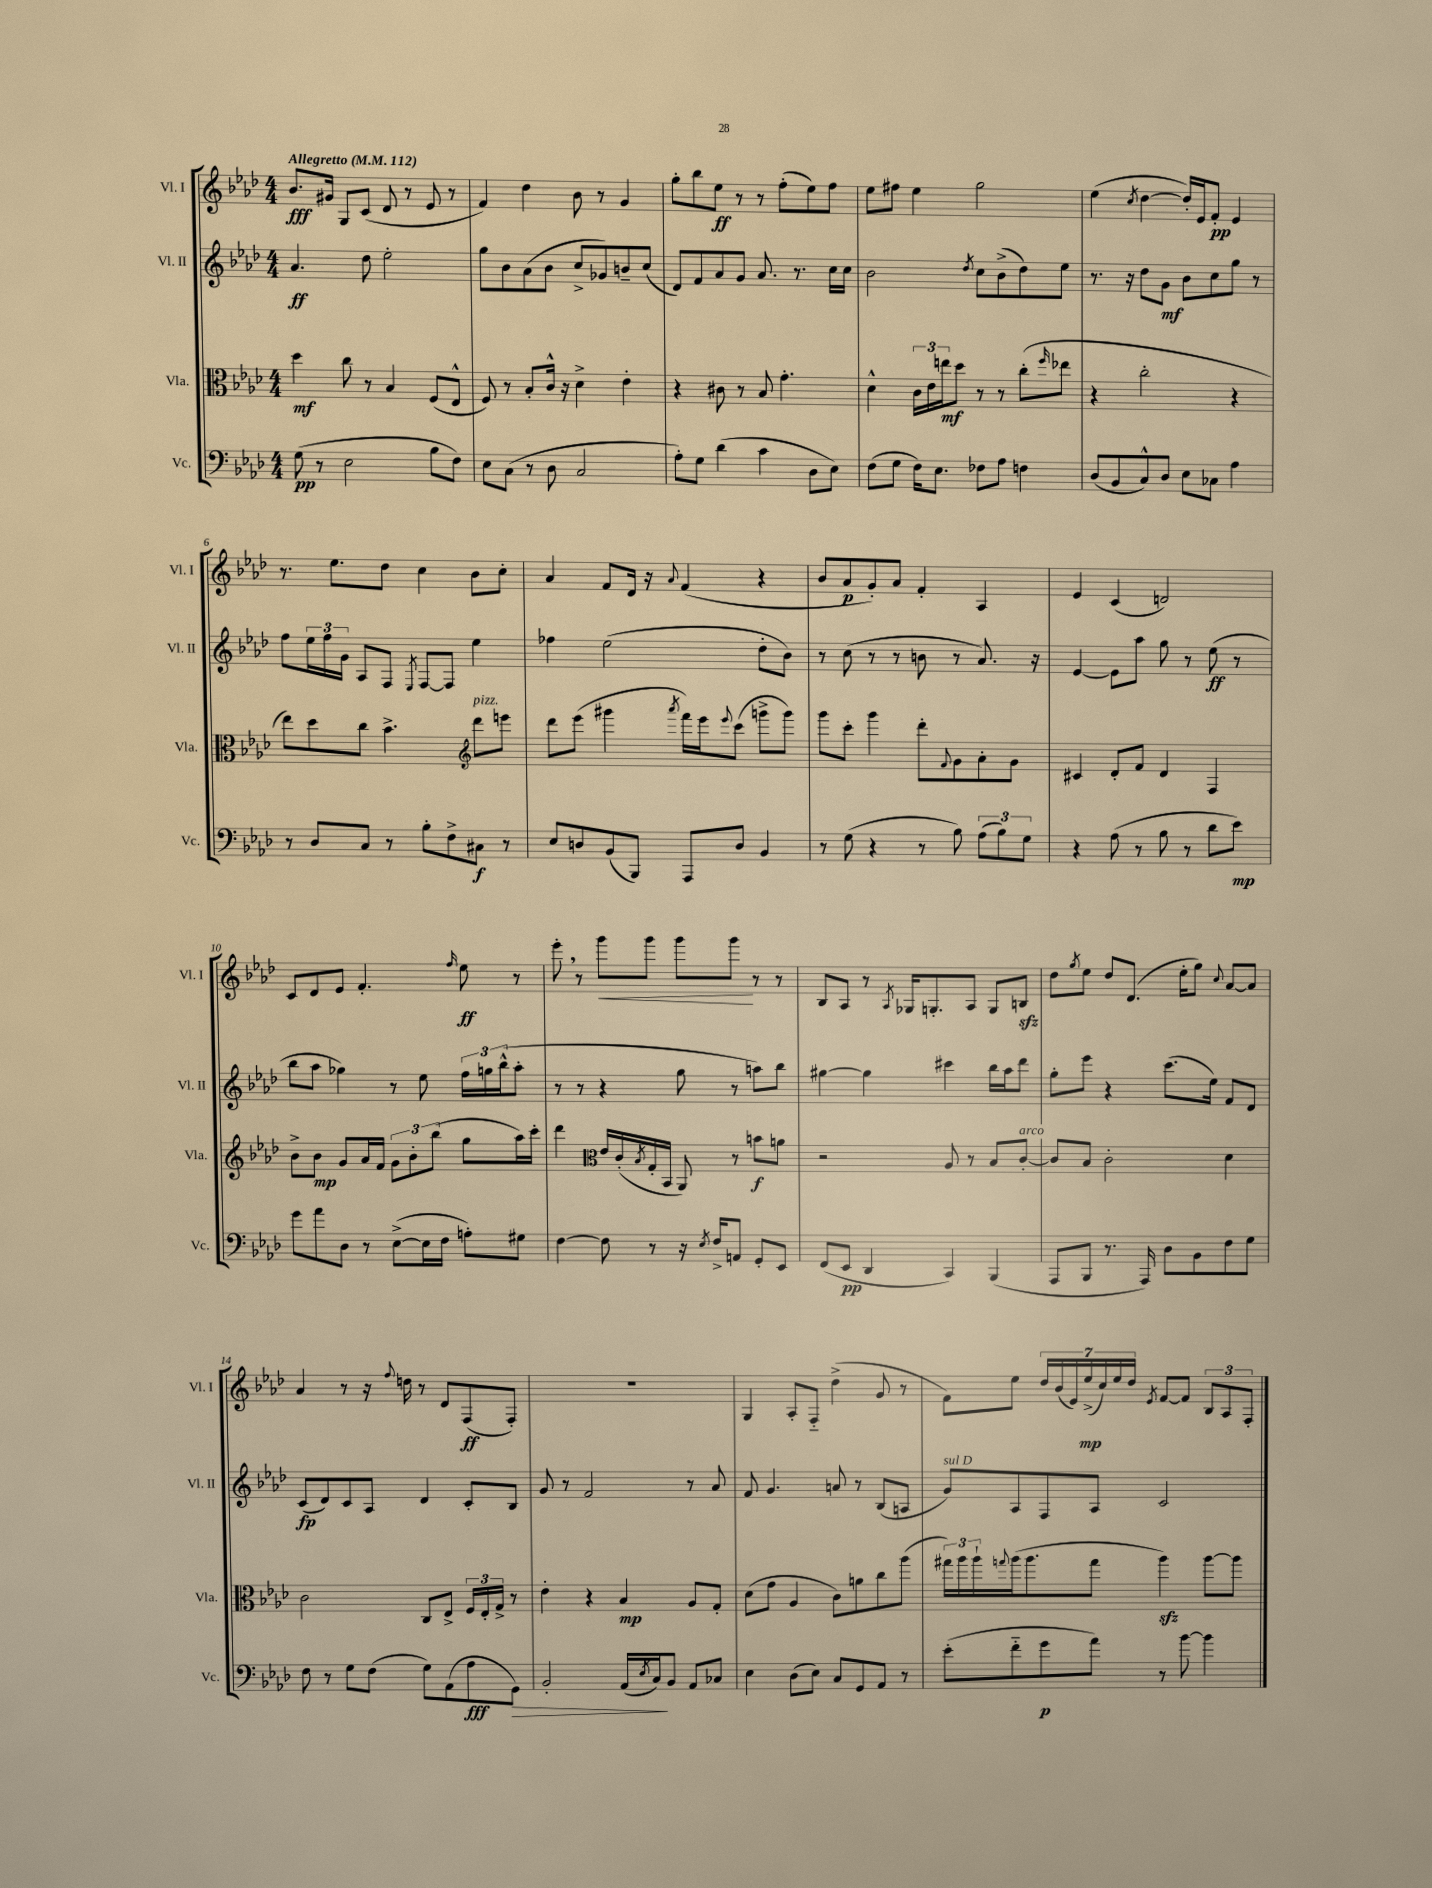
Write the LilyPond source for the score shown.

<<
\new StaffGroup <<
\new Staff = "s0" \with { instrumentName = "Vl. I" shortInstrumentName = "Vl. I" } {
    \clef treble \key aes \major \numericTimeSignature \time 4/4 \tempo "Allegretto" 4 = 112
    bes'8.\fff gis'16 g8 c'8( des'8 r8 ees'8 r8 |
    f'4) des''4 bes'8 r8 g'4 |
    g''8-. bes''8 ees''8\ff r8 r8 f''8-.( ees''8) f''8 |
    ees''8 fis''8 ees''4 g''2 |
    ees''4( \acciaccatura { c''8 } des''4~ des''16-.) ees'16 f'8-.\pp ees'4 |
    r8. ees''8. des''8 c''4 bes'8 c''8-. |
    aes'4 f'8 des'16 r16 \appoggiatura { aes'8 } f'4( r4 |
    bes'8 aes'8\p g'8-.) aes'8 f'4-. aes4 |
    ees'4 c'4( d'2) |
    c'8 des'8 ees'8 f'4.-. \grace { f''16 } ees''8\ff r8 |
    ees'''8-. \breathe r8 g'''8\< g'''8 g'''8 g'''8\! r8 r8 |
    bes8 aes8 r8 \acciaccatura { aes8 } ges16 g8.-. aes8 g8 b8\sfz |
    des''8 \acciaccatura { g''8 } ees''8 des''8 des'8.( ees''16-. g''8) \appoggiatura { c''8 } aes'8~ aes'8 |
    aes'4 r8 r16 \appoggiatura { f''8 } d''16 r8 des'8 f8\ff( f8-.) |
    R1 |
    g4 aes8-. f8-_ des''4->( g'8 r8 |
    f'8) ees''8 \tuplet 7/4 { des''16 bes'16( ees'16) ees''16->\mp( c''16) ees''16 des''16 } \acciaccatura { ees'8 } f'8~ f'8 \tuplet 3/2 { bes8 aes8 f8-. } \bar "|." |
}
\new Staff = "s1" \with { instrumentName = "Vl. II" shortInstrumentName = "Vl. II" } {
    \clef treble \key aes \major \numericTimeSignature \time 4/4
    aes'4.\ff des''8 ees''2-. |
    g''8 bes'8 aes'8( bes'8 c''8-> ges'8) b'8-- c''8( |
    des'8) f'8 aes'8 g'8 aes'8. r8. c''16 c''16 |
    bes'2 \acciaccatura { des''8 } c''8 bes'8->( des''8) ees''8 |
    r8. r16 des''8 g'8\mf bes'8 c''8 g''8 r8 |
    f''8 \tuplet 3/2 { ees''16 f''16 g'16 } aes8 f8 \acciaccatura { ees8 } f8~ f8 ees''4 |
    fes''4 ees''2( des''8-. bes'8) |
    r8 c''8( r8 r8 b'8 r8 aes'8.) r16 |
    ees'4~ ees'8 aes''8 g''8 r8 ees''8\ff( r8 |
    bes''8 aes''8 ges''4) r8 ees''8 \tuplet 3/2 { f''16 g''16 bes''16-^( } aes''8-. |
    r8 r8 r4 g''8 r8 a''8) bes''8 |
    gis''4~ gis''4 cis'''4 bes''16 aes''16 des'''8 |
    g''8-. ees'''8 r4 c'''8.( ees''16) f'8 des'8 |
    c'8\fp( des'8) c'8 aes8 des'4 c'8-. bes8 |
    g'8 r8 f'2 r8 aes'8 |
    f'8 g'4. a'8 r8 bes8( a8 |
    g'8^\markup { \italic "sul D" }) aes8 f8 aes8 c'2 \bar "|." |
}
\new Staff = "s2" \with { instrumentName = "Vla." shortInstrumentName = "Vla." } {
    \clef alto \key aes \major \numericTimeSignature \time 4/4
    des''4\mf c''8 r8 bes4 f8( ees8-^ |
    f8) r8 bes8-. c'16-^ r16 des'4-> ees'4-. |
    r4 cis'8 r8 bes8 g'4.-. |
    des'4-^ \tuplet 3/2 { c'16 ees'16 e''16\mf } des''8 r8 r8 c''8-.( \grace { f''16 } ees''8 |
    r4 c''2-. r4 |
    ees''8) des''8 c''8 bes'4.-> \clef treble des'''8^\markup { \italic "pizz." } e'''8 |
    des'''8 ees'''8( gis'''4 \acciaccatura { aes'''8 } f'''16) ees'''16 \appoggiatura { ees'''8 } c'''8( g'''8-> g'''8) |
    g'''8 c'''8-. g'''4 des'''8-. \appoggiatura { f'8 } g'8 aes'8-. g'8 |
    cis'4 des'8-. f'8 des'4 f4 |
    bes'8-> bes'8\mp g'8 aes'16 f'16 \tuplet 3/2 { g'8 bes'8-. bes''8( } g''8 aes''16) c'''16-. |
    des'''4 \clef alto ees'16 c'16-.( \acciaccatura { bes8 } g16-. bes,16 aes,8) r8 b'8\f a'8 |
    r2 aes8 r8 bes8 c'8~-.^\markup { \italic "arco" } |
    c'8 bes8 c'2-. des'4 |
    c'2 c8 ees8-> \tuplet 3/2 { f16 ees16-. g16-> } r8 |
    ees'4-. r4 bes4\mp aes8 g8-. |
    des'8( g'8 aes4 c'8) a'8 c''8 aes''8( |
    \tuplet 3/2 { gis''16) aes''16 aes''16-! } \appoggiatura { g''8 } aes''16( aes''8. g''8 aes''4\sfz) aes''8~ aes''8 \bar "|." |
}
\new Staff = "s3" \with { instrumentName = "Vc." shortInstrumentName = "Vc." } {
    \clef bass \key aes \major \numericTimeSignature \time 4/4
    g8\pp( r8 ees2 bes8 f8) |
    ees8 c8( r8 des8 c2 |
    aes8-.) g8 des'4( c'4 des8 ees8) |
    f8( g8 f16) ees8. fes8 aes8 f4 |
    des8( bes,8 c8-^) des8 ees8 ces8 aes4 |
    r8 des8 c8 r8 bes8-. f8-> cis8\f r8 |
    ees8 d8 bes,8( bes,,8) aes,,8 d8 bes,4 |
    r8 g8( r4 r8 bes8) \tuplet 3/2 { aes8( bes8) g8 } |
    r4 aes8( r8 bes8 r8 des'8 ees'8\mp) |
    g'8 aes'8 des8 r8 ees8~->( ees16 f16 a8-.) gis8 |
    f4~ f8 r8 r16 \acciaccatura { ees8 } f16-> a,8 g,8-. ees,8 |
    f,8( ees,8\pp des,4 c,4) bes,,4( |
    aes,,8 bes,,8 r8. aes,,16) des8 bes,8 f8 g8 |
    f8 r8 g8 f8( g8) aes,8( aes8\fff g,8\>) |
    bes,2-. aes,16( \acciaccatura { ees8 } c16\!) bes,8 aes,8 ces8 |
    ees4 des8( ees8) c8 g,8 aes,8 r8 |
    ees'8-.( f'8-_ g'8\p aes'8) r8 bes'8~ bes'4 \bar "|." |
}
>>
>>
